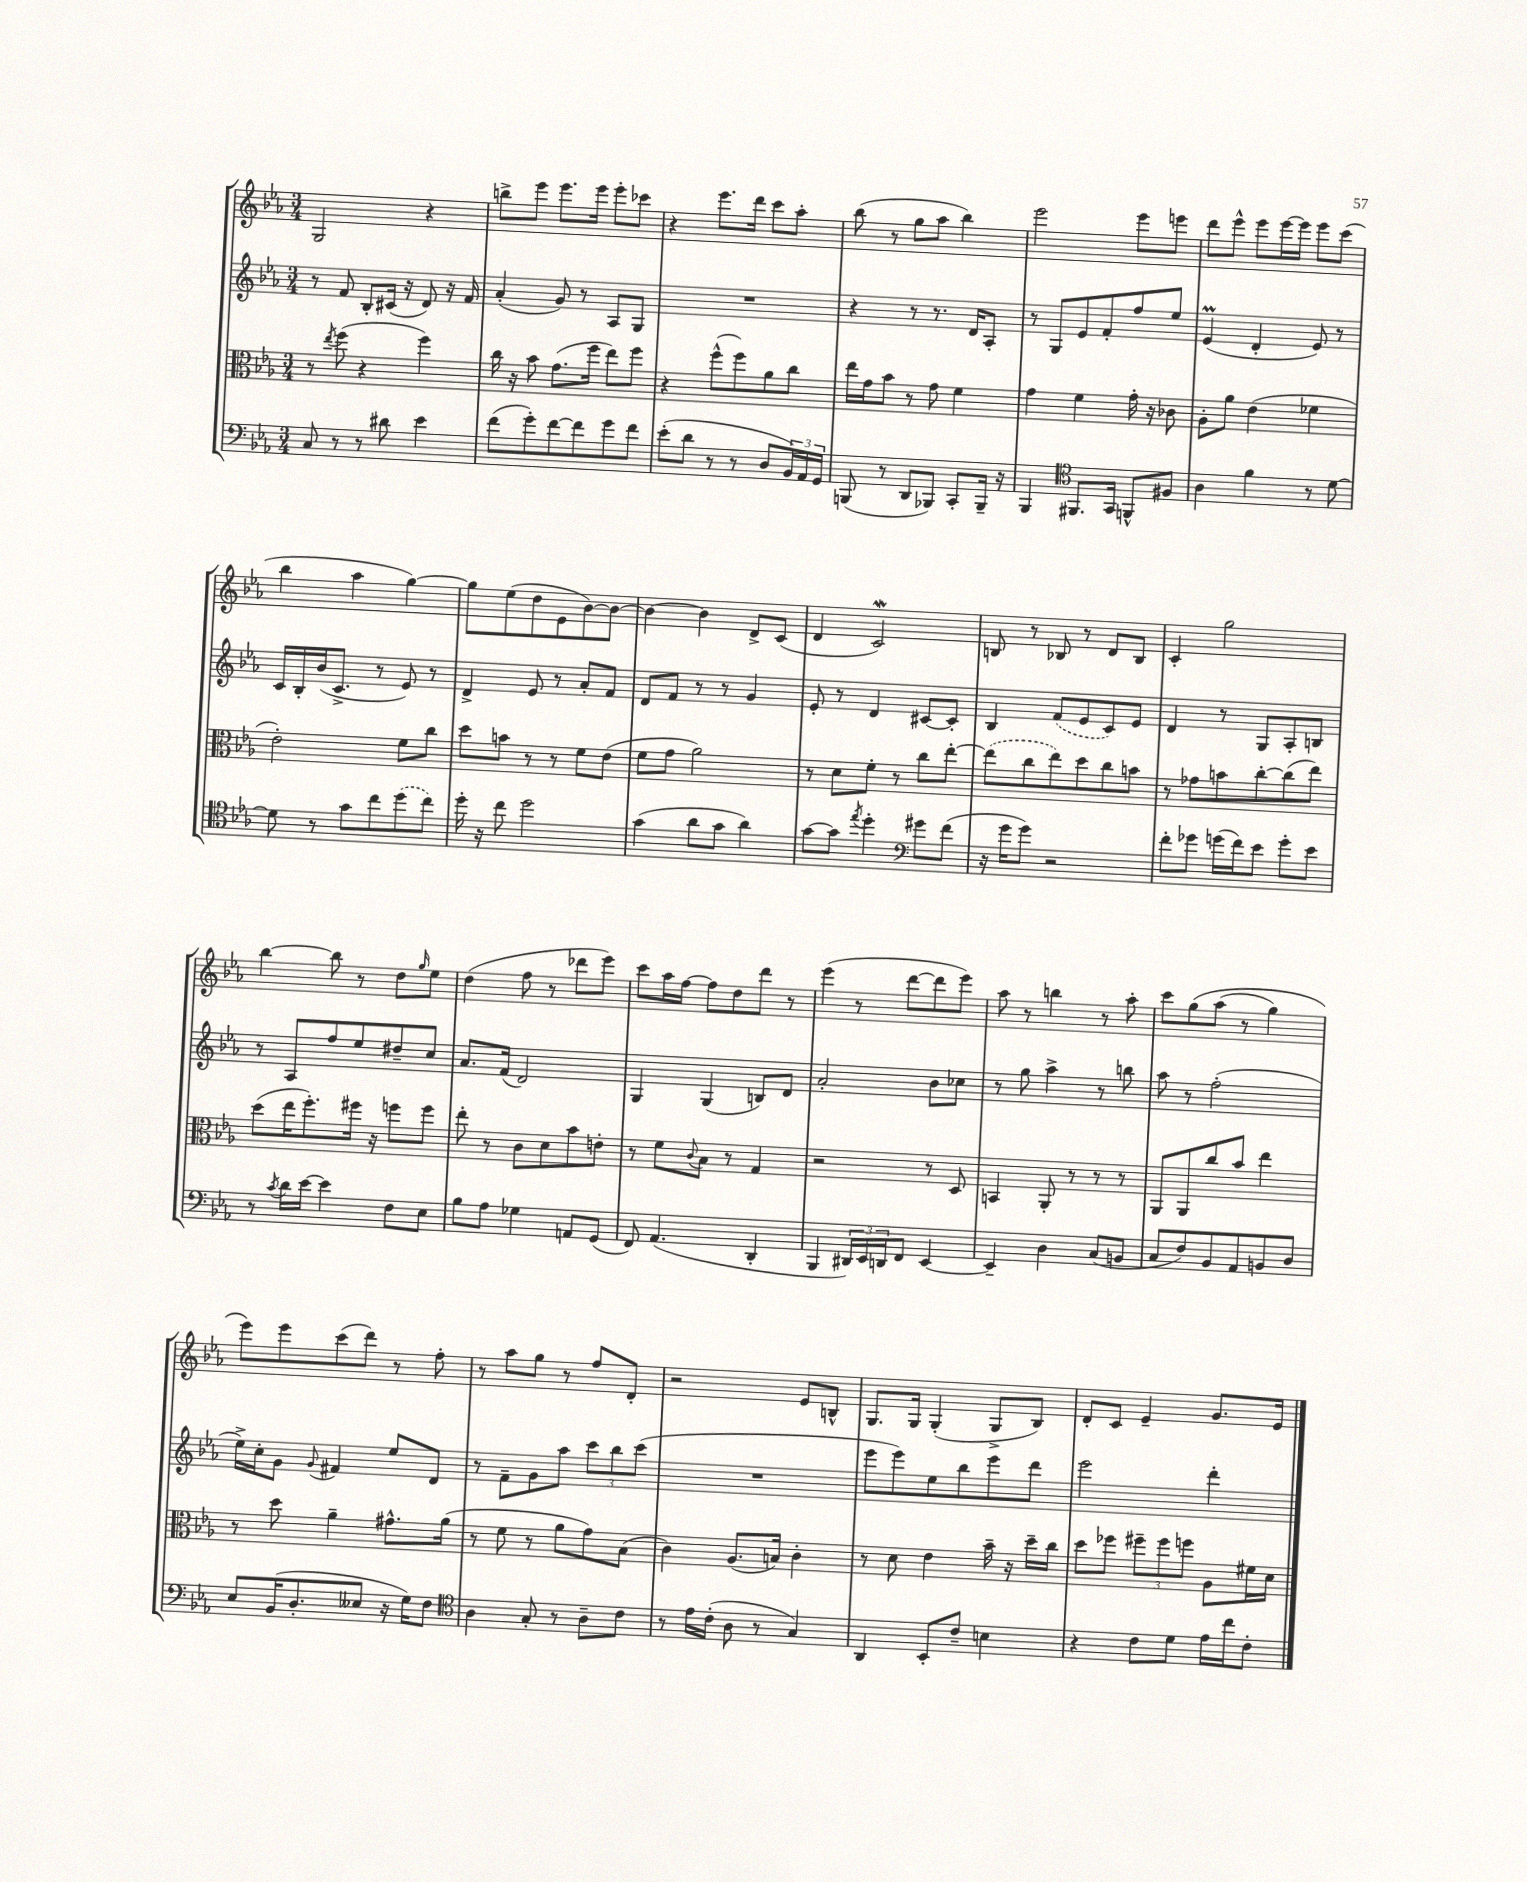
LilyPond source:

<<
\new StaffGroup <<
\new Staff = "s0" {
    \clef treble \key ees \major \numericTimeSignature \time 3/4
    g2 r4 |
    b''8-> ees'''8 ees'''8. ees'''16 ees'''8-. ces'''8 |
    r4 ees'''8. d'''16 c'''8 aes''8-. |
    bes''8( r8 g''8 aes''8 bes''4) |
    ees'''2 ees'''8 e'''8 |
    d'''8 ees'''8-^ ees'''8 ees'''16~ ees'''16 ees'''8 c'''8( |
    bes''4 aes''4 g''4~) |
    g''8 ees''8( d''8 ees'8 bes'8~) bes'8~ |
    bes'4~ bes'4 d'8-> c'8( |
    d'4 c'2\mordent) |
    b8 r8 bes8 r8 d'8 bes8 |
    c'4-. g''2 |
    bes''4~ bes''8 r8 d''8 \grace { g''16 } ees''8 |
    d''4( f''8 r8 des'''8 ees'''8) |
    c'''8 aes''16 f''16~ f''8 d''8 d'''8 r8 |
    ees'''4( r8 d'''8~ d'''8 ees'''8) |
    aes''8 r8 b''4 r8 aes''8-. |
    c'''8 g''8\( aes''8( r8 g''4) |
    ees'''8\) ees'''8 c'''8( d'''8) r8 f''8-. |
    r8 aes''8 g''8 r8 f''8 d'8-. |
    r2 ees'8 b8-^ |
    g8. g16 g4-.( g8-> bes8) |
    d'8-. c'8 ees'4-- g'8. ees'16 \bar "|." |
}
\new Staff = "s1" {
    \clef treble \key ees \major \numericTimeSignature \time 3/4
    r8 f'8 bes8-. cis'16( r16 d'8) r16 f'16 |
    aes'4-.( g'8) r8 aes8 g8 |
    R2. |
    r4 r8 r8. d'16 aes8-. |
    r8 g8 ees'8 f'8-. f''8 ees''8 |
    ees'4\prall( d'4-. ees'8) r8 |
    c'16 bes16-. bes'16( c'8.-> r8 ees'8) r8 |
    d'4-> ees'8 r8 aes'8-. f'8 |
    d'8 f'8 r8 r8 g'4 |
    ees'8-. r8 d'4 cis'8~ cis'8-. |
    bes4 \once \slurDashed f'8( ees'8 c'8) ees'8 |
    d'4 r8 g8 aes8-. b8 |
    r8 aes8 f''8 ees''8 dis''8-- c''8 |
    aes'8. f'16( d'2) |
    g4 g4( b8) d'8 |
    aes'2-. bes'8 ces''8 |
    r8 g''8 aes''4-> r8 b''8 |
    aes''8 r8 f''2-.( |
    ees''16->) c''16-. g'8 \appoggiatura { g'8 } fis'4 ees''8 d'8 |
    r8 f'8-- g'8 aes''8 \tuplet 3/2 { c'''8 bes''8 c'''8( } |
    R2. |
    ees'''8 ees'''8) ees''8 bes''8 ees'''8 d'''8 |
    ees'''2 d'''4-. \bar "|." |
}
\new Staff = "s2" {
    \clef alto \key ees \major \numericTimeSignature \time 3/4
    r8 \acciaccatura { ees''8 } f''8( r4 f''4) |
    c''16 r16 bes'8 g'8.( f''16 ees''8) f''8 |
    r4 f''8-^( f''8) aes'8 c''8 |
    ees''16 g'16 bes'8 r8 g'8 f'4 |
    g'4 f'4 g'16-. r16 ces'8 |
    aes8-. aes'8 ees'4( fes'4 |
    ees'2-.) f'8 c''8 |
    d''8 b'8 r8 r8 f'8 ees'8( |
    f'8 g'8 aes'2) |
    r8 d'8 f'8-. r8 c''8 ees''8~-. |
    \once \slurDashed ees''8( c''8 ees''8) d''8 c''8 b'8 |
    r8 ges'8 b'8 c''8~-. c''8( ees''8) |
    d''8( ees''16 f''8.-.) fis''16 r16 f''8 f''8 |
    ees''8-. r8 c'8 d'8 bes'8 e'8-. |
    r8 f'8 \appoggiatura { c'8 } bes8 r8 g4 |
    r2 r8 d8 |
    b,4 aes,8-. r8 r8 r8 |
    aes,8 aes,8 c''8 bes'8 ees''4 |
    r8 d''8 aes'4-- gis'8.-^ aes'16( |
    r8 f'8 r8 aes'8 g'8) bes8( |
    c'4) aes8.( b16) c'4-. |
    r8 d'8 ees'4 bes'16-- r16 d''16-- c''16 |
    d''8 fes''8 \tuplet 3/2 { fis''8-- fis''8 f''8 } aes8 fis'16 d'16 \bar "|." |
}
\new Staff = "s3" {
    \clef bass \key ees \major \numericTimeSignature \time 3/4
    c8 r8 r8 dis'8 ees'4 |
    f'8( g'8-.) f'8~ f'8 g'8 f'8 |
    ees'8-.( d'8 r8 r8 d8 \tuplet 3/2 { bes,16) aes,16 g,16 } |
    b,,8( r8 d,8 bes,,8) c,8-. bes,,16-- r16 |
    bes,,4 \clef tenor fis,8. g,16 f,8-^ fis8 |
    aes4 f'4 r8 d'8~ |
    d'8 r8 g'8 c''8 \once \slurDashed d''8( c''8) |
    d''16-. r16 c''8 d''2 |
    g'4( aes'8 g'8 aes'4) |
    g'8~ g'8 \acciaccatura { ees''8 } d''4-. \clef bass gis'8 f'8( |
    r16 g'16 g'8) r2 |
    f'8-. ges'8 g'16( f'16) ees'8 g'8-. ees'8 |
    r8 \acciaccatura { c'8 } d'16 ees'16~ ees'4 f8 ees8 |
    bes8 aes8 ges4 a,8 g,8( |
    f,8) aes,4.( d,4-. |
    bes,,4 \tuplet 3/2 { dis,16) ees,16 d,16 } f,8 ees,4~ |
    ees,4-- d4 c8( b,8 |
    c8 f8) bes,8 aes,8 b,8 d8 |
    ees8 bes,16( d8.-. eeses8 r16 g16) f8 |
    \clef tenor aes4 g8-. r8 aes8-- c'8 |
    r8 ees'16 c'16-.( aes8 r8 g4) |
    aes,4 bes,8-. c'8-- b4 |
    r4 c'8 d'8 ees'16 c''16 c'8-. \bar "|." |
}
>>
>>
\layout { \context { \Score \remove "Bar_number_engraver" } }
